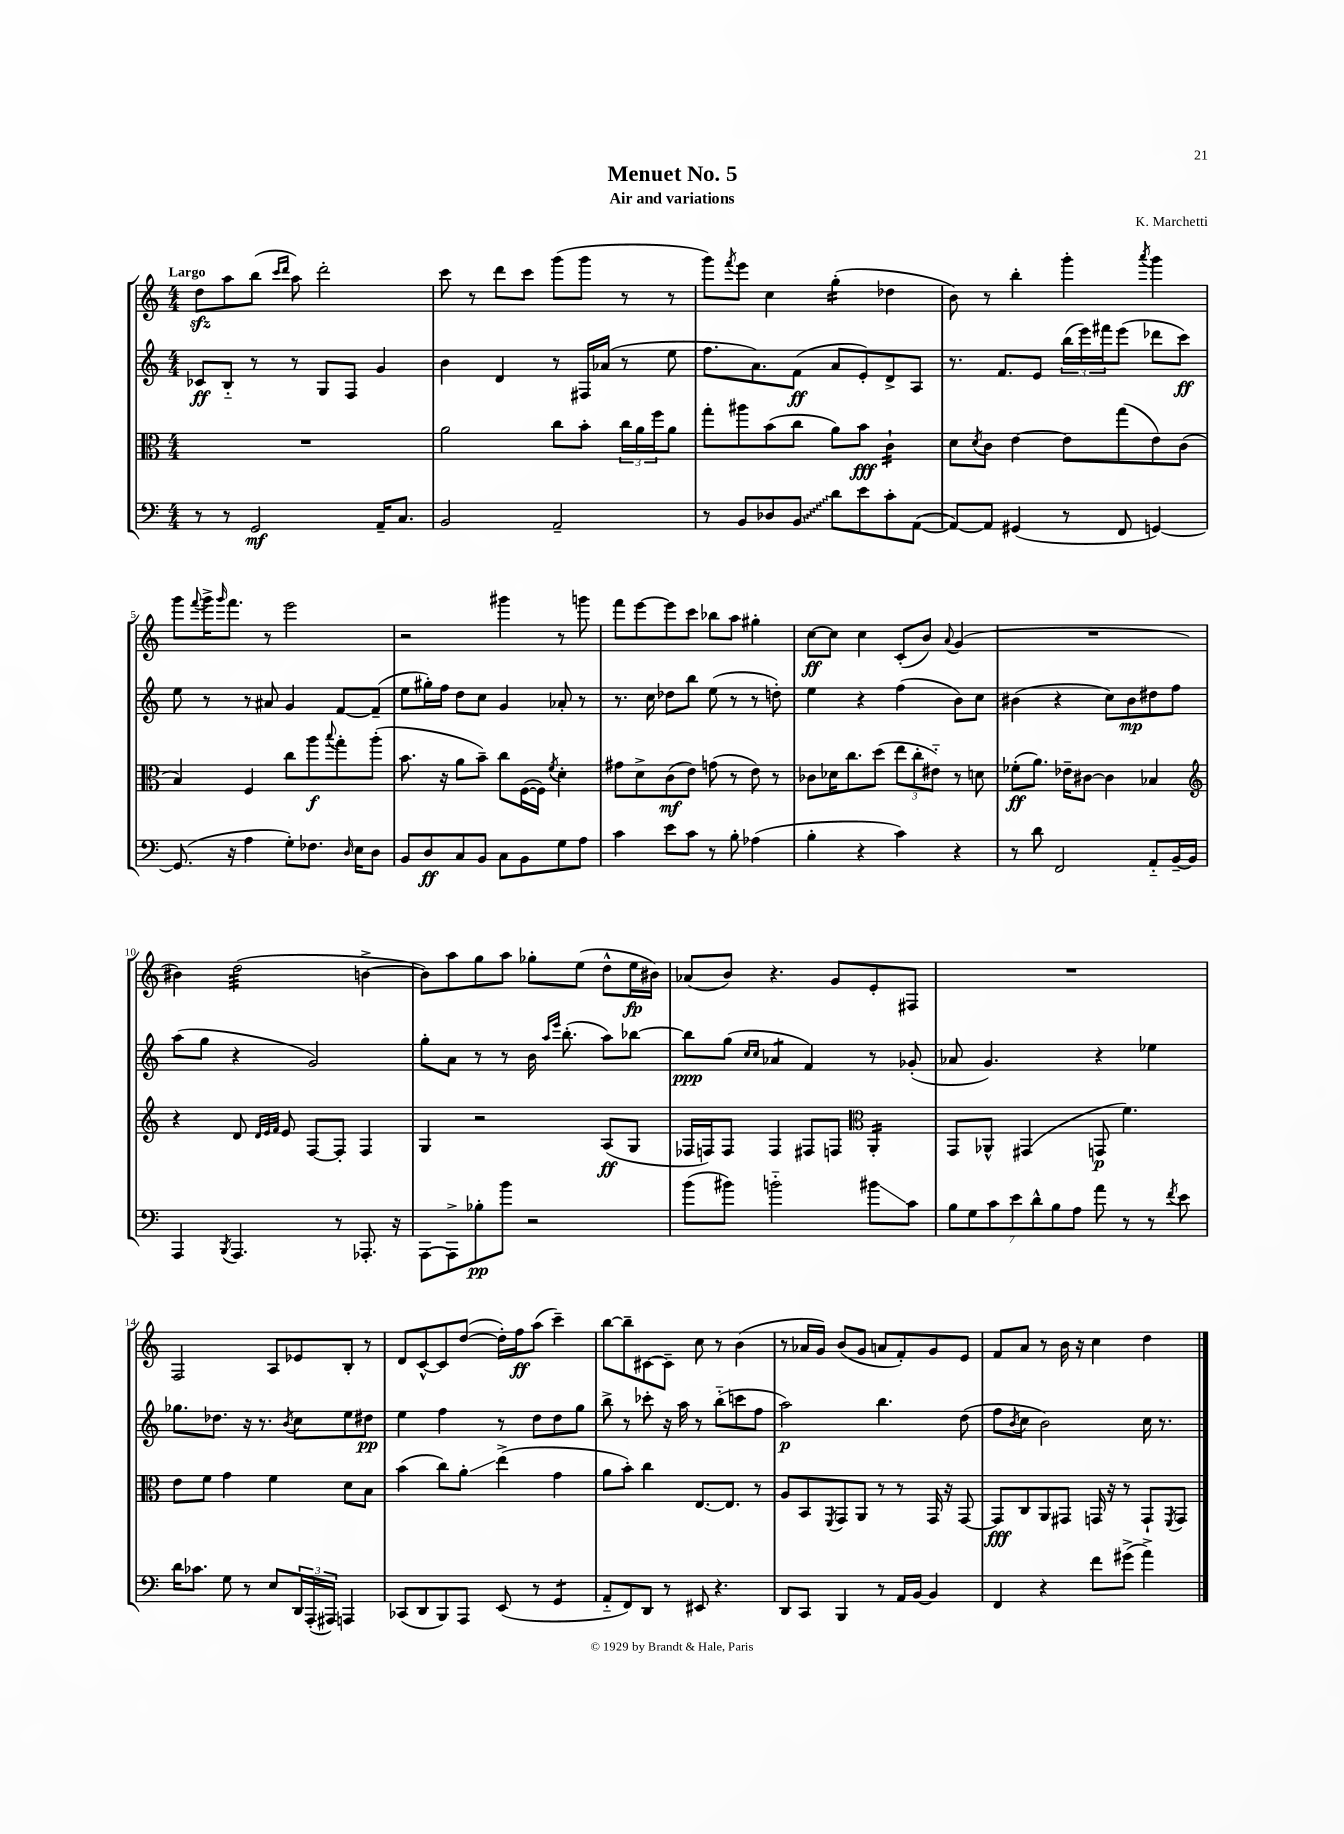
\header { title = "Menuet No. 5" composer = "K. Marchetti" subtitle = "Air and variations" }
<<
\new StaffGroup <<
\new Staff = "s0" {
    \clef treble \key c \major \numericTimeSignature \time 4/4 \tempo "Largo"
    d''8\sfz a''8 b''8( \grace { c'''16 d'''16 } a''8) d'''2-. |
    c'''8 r8 d'''8 c'''8 g'''8( g'''8 r8 r8 |
    g'''8) \acciaccatura { f'''8 } e'''8 c''4 g''4:16-.( des''4 |
    b'8) r8 b''4-. g'''4-. \acciaccatura { a'''8 } g'''4 |
    g'''8 \appoggiatura { f'''8 } g'''16-> \grace { g'''16 } f'''8. r8 e'''2 |
    r2 gis'''4 r8 g'''8 |
    f'''8 e'''8~ e'''8 c'''8 bes''8 a''8 gis''4-. |
    c''8~\ff c''8 c''4 c'8-.( b'8) \appoggiatura { a'8 } g'4( |
    R1 |
    bis'4) d''2:32( b'4~-> |
    b'8) a''8 g''8 a''8 ges''8-. e''8( d''8-^ e''16\fp bis'16) |
    aes'8( b'8) r4. g'8 e'8-. fis8 |
    R1 |
    f2 a8 ees'8 b8-. r8 |
    d'8 c'8~-^ c'8 d''8~( d''16-.) f''16\ff a''8( c'''4--) |
    b''8~ b''8-- cis'8~ cis'8-- c''8 r8 b'4( |
    r8 aes'16 g'16) b'8( g'8 a'8 f'8-.) g'8 e'8 |
    f'8 a'8 r8 b'16 r16 c''4 d''4 \bar "|." |
}
\new Staff = "s1" {
    \clef treble \key c \major \numericTimeSignature \time 4/4
    ces'8\ff b8-_ r8 r8 g8 f8 g'4 |
    b'4 d'4 r8 fis16 aes'16( r8 e''8 |
    f''8. a'8.) f'8\ff( a'8 e'8-.) d'8-> a8 |
    r8. f'8. e'8 \tuplet 3/2 { b''16( e'''16) fis'''16 } e'''8( des'''8 c'''8\ff) |
    e''8 r8 r8 ais'8 g'4 f'8~ f'8--( |
    e''8 gis''16-.) f''16 d''8 c''8 g'4 aes'8-. r8 |
    r8. c''16 des''8 b''8 e''8( r8 r8 d''8-.) |
    e''4 r4 f''4( b'8) c''8 |
    bis'4( r4 c''8) bis'8\mp dis''8 f''8 |
    a''8( g''8 r4 g'2) |
    g''8-. a'8 r8 r8 b'16 \grace { a''16 e'''16 } b''8.-.( a''8) bes''8~ |
    bes''8\ppp g''8( \grace { c''16 c''16 } aes'4:8 f'4) r8 ges'8-.( |
    aes'8 g'4.) r4 ees''4 |
    ges''8. des''8. r16 r8. \acciaccatura { b'8 } c''8 e''8 dis''8\pp |
    e''4 f''4 r8 d''8 d''8 g''8 |
    b''8-> r8 ces'''8-. r16 a''16 r8 b''8-_( c'''8 f''8 |
    a''2\p) b''4. d''8( |
    f''8 \acciaccatura { b'8 } c''8 b'2) c''16 r8. \bar "|." |
}
\new Staff = "s2" {
    \clef alto \key c \major \numericTimeSignature \time 4/4
    R1 |
    a'2 c''8 b'8-. \tuplet 3/2 { c''16 a'16 f''16 } a'8 |
    g''8-. ais''8 b'8( c''8 a'8) b'8\fff c'4:16-! |
    d'8 \acciaccatura { d'8 } c'8 e'4~ e'8 g''8( e'8) c'8( |
    b4) f4 c''8 a''8\f \appoggiatura { b''8 } g''8-. a''8-.( |
    b'8. r16 a'8 b'8--) c''8 f16~( f16) \acciaccatura { f'8 } d'4-. |
    gis'8 d'8-> c'8\mf( e'8) g'8( r8 e'8) r8 |
    ces'8 des'16 c''8. d''8( \tuplet 3/2 { e''8 c''8-. eis'8-_) } r8 d'8 |
    fes'8-.\ff( a'8.) ees'16-- cis'8~ cis'4 bes4 |
    \clef treble r4 d'8 \grace { d'32 e'32 f'32 } e'8 f8~ f8-. f4 |
    g4 r2 a8\ff( g8 |
    fes16 f16) f8 f4 fis8 f8 \clef alto a,4:16-. |
    g,8 aes,8-^ gis,4( g,8\p f'4.) |
    e'8 f'8 g'4 f'4 d'8 b8 |
    b'4( c''8) a'8-.\glissando e''4->( g'4 |
    a'8 b'8-.) c''4 e8.~ e8. r8 |
    a8 b,8 \acciaccatura { f,8 } g,8 a,8 r8 r8 g,16 r16 g,8~ |
    g,8\fff c8 a,8 gis,8 g,16 r16 r8 g,8-! \acciaccatura { f,8 } g,8 \bar "|." |
}
\new Staff = "s3" {
    \clef bass \key c \major \numericTimeSignature \time 4/4
    r8 r8 g,2\mf a,16-- c8. |
    b,2 a,2-- |
    r8 b,8 des8 \once \override Glissando.style = #'zigzag b,8\glissando d'8 e'8 c'8-. a,8~( |
    a,8~) a,8 gis,4( r8 f,8 g,4~) |
    g,8.( r16 a4 g8-.) fes8. \grace { d16 } e16 d8 |
    b,8 d8\ff c8 b,8 c8 b,8 g8 a8 |
    c'4 e'8 c'8 r8 b8-. aes4( |
    b4-. r4 c'4) r4 |
    r8 d'8 f,2 a,8-_ b,16~-- b,16 |
    a,,4 \acciaccatura { b,,8 } a,,4. r8 aes,,8.-. r16 |
    a,,8~ a,,8-> bes8-.\pp b'8 r2 |
    b'8( bis'8) b'2-_ bis'8\glissando c'8 |
    \tuplet 7/4 { b8 g8 c'8 e'8 d'8-^ b8 a8 } a'8 r8 r8 \acciaccatura { f'8 } e'8 |
    d'16 ces'8. g8 r8 e8 \tuplet 3/2 { d,16 a,,16-.( ais,,16) } a,,4 |
    ces,8( d,8 b,,8) a,,8 e,8( r8 g,4:8 |
    a,8-_ f,8) d,8 r8 eis,8 r4. |
    d,8 c,8 b,,4 r8 a,16 b,16~ b,4 |
    f,4 r4 f'8 gis'8->( a'4->) \bar "|." |
}
>>
>>
